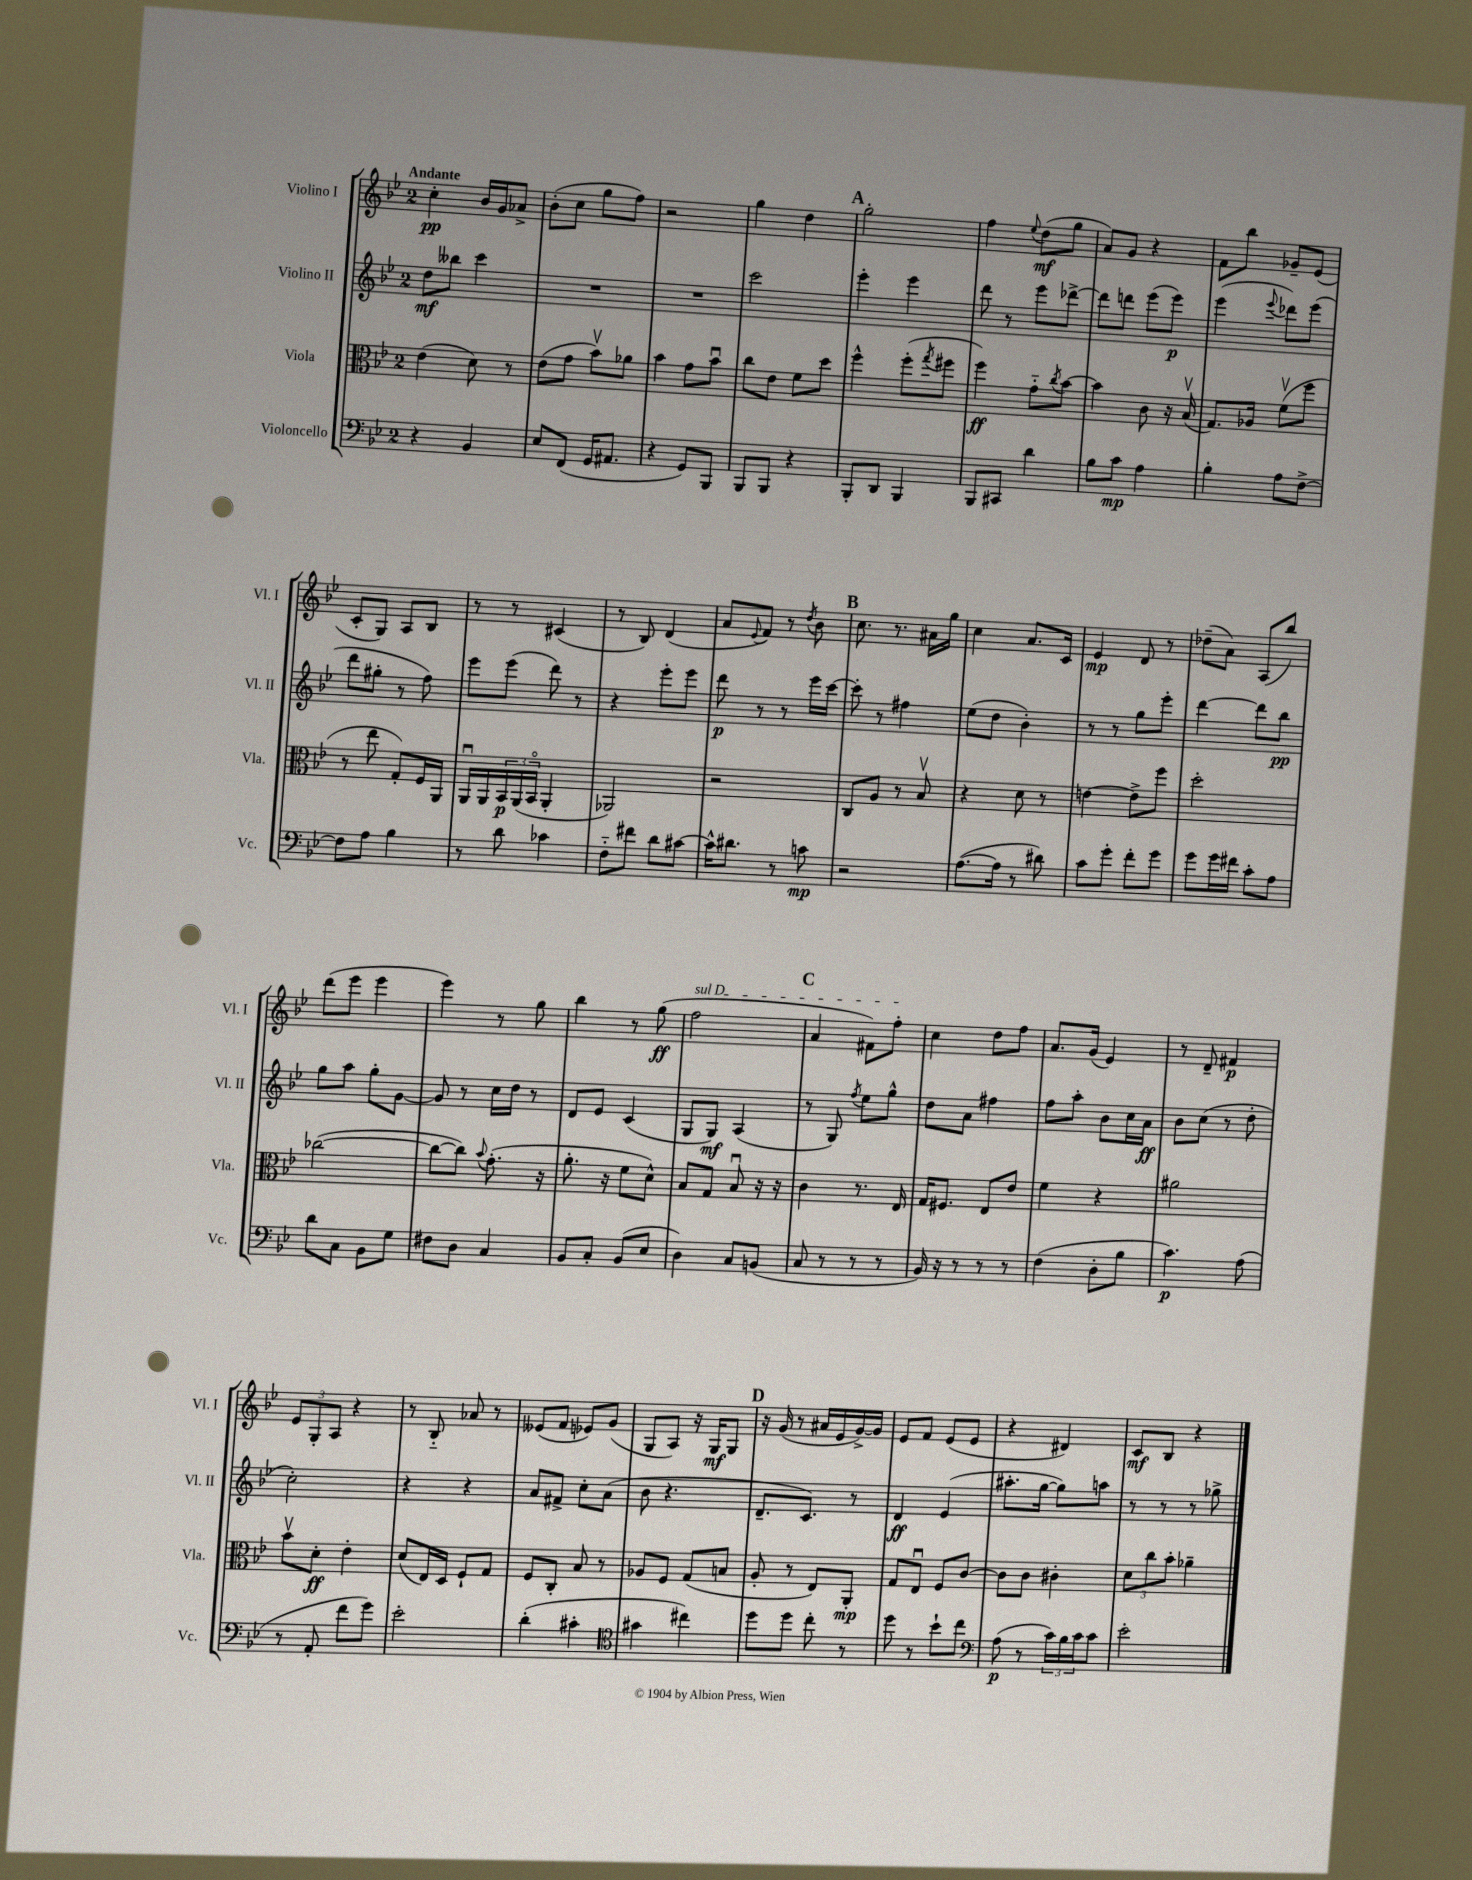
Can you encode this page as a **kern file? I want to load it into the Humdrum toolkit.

**kern	**dynam	**kern	**dynam	**kern	**dynam	**kern	**dynam
*part4	*part4	*part3	*part3	*part2	*part2	*part1	*part1
*staff4	*staff4	*staff3	*staff3	*staff2	*staff2	*staff1	*staff1
*I"Violoncello	*	*I"Viola	*	*I"Violino II	*	*I"Violino I	*
*I'Vc.	*	*I'Vla.	*	*I'Vl. II	*	*I'Vl. I	*
*clefF4	*	*clefC3	*	*clefG2	*	*clefG2	*
*k[b-e-]	*	*k[b-e-]	*	*k[b-e-]	*	*k[b-e-]	*
*M2/4	*	*M2/4	*	*M2/4	*	*M2/4	*
=1	=1	=1	=1	=1	=1	=1	=1
!	!	!	!	!	!	!LO:TX:a:B:t=Andante	!
4r	.	(4e-\	.	8dd\L	mf	4cc'\	pp
.	.	.	.	8bb--X\J	.	.	.
4BB-/	.	8d\)	.	4ccc\	.	16b-/LL	.
.	.	.	.	.	.	16g/J	.
.	.	8r	.	.	.	8a-X^/J	.
=2	=2	=2	=2	=2	=2	=2	=2
8E-/L	.	(8e-\L	.	2r	.	(8b-'\L	.
(8FF/J	.	8g\J	.	.	.	8cc\J	.
16GG/KL	.	8b-v\L)	.	.	.	8gg\L	.
8.AA#X/J	.	.	.	.	.	.	.
.	.	8a-X\J	.	.	.	8ff\J)	.
=3	=3	=3	=3	=3	=3	=3	=3
4r	.	4b-\	.	2r	.	2r	.
8GG/L)	.	8g\L	.	.	.	.	.
8BBB-/J	.	8b-u\J	.	.	.	.	.
=4	=4	=4	=4	=4	=4	=4	=4
8BBB-/L	.	8cc\L	.	2ccc\	.	4gg\	.
8BBB-/J	.	8e-\J	.	.	.	.	.
4r	.	8f\L	.	.	.	4dd\	.
.	.	8dd\J	.	.	.	.	.
!!LO:REH:place=s1:t=A
=5	=5	=5	=5	=5	=5	=5	=5
8BBB-'/L	.	4ff^^\	.	4eee-'\	.	2gg'\	.
8DD/J	.	.	.	.	.	.	.
4BBB-/	.	(8ff'\L	.	4eee-\	.	.	.
.	.	8qgg/	.	.	.	.	.
.	.	8ff#X\J	.	.	.	.	.
=6	=6	=6	=6	=6	=6	=6	=6
8BBB-/L	.	4ff\)	ff	8ddd\	.	4ff\	.
8CC#X/J	.	.	.	8r	.	.	.
.	.	.	.	.	.	8qqee-/	.
4d\	.	8g\L	.	8eee-\L	.	(8dd\L	mf
.	.	8qcc/	.	.	.	.	.
.	.	[8b-\J	.	[8ddd-X^\J	.	8gg\J	.
=7	=7	=7	=7	=7	=7	=7	=7
8B-\L	.	4b-\]	.	8ddd-\L]	.	8a/L)	.
8c\J	mp	.	.	8dddn\J	.	8g/J	.
4A\	.	8c\	.	(8eee-\L	.	4r	.
.	.	16r	.	8eee-\J)	p	.	.
.	.	(16B-v/	.	.	.	.	.
=8	=8	=8	=8	=8	=8	=8	=8
4B-'\	.	8.G/L)	.	(4eee-\	.	8f\L	.
.	.	.	.	.	.	8bb-\J	.
.	.	16A-X/Jk	.	.	.	.	.
.	.	.	.	8qqeee-/	.	.	.
8A\L	.	(8fv\L	.	8ddd-X\L)	.	8g-X~/L	.
[8F^\J	.	8ff\J	.	(8eee-\J	.	(8e-/J	.
!!LO:LB:g=z
=9	=9	=9	=9	=9	=9	=9	=9
8F\L]	.	8r	.	8ddd\L	.	8c'/L	.
8A\J	.	8ee-\	.	8gg#X'\J	.	8G/J)	.
4B-\	.	8G'/L)	.	8r	.	8A/L	.
.	.	16F/L	.	8ff\)	.	8B-/J	.
.	.	16AA/JJ	.	.	.	.	.
=10	=10	=10	=10	=10	=10	=10	=10
8r	.	16AAu/LL	.	8eee-\L	.	8r	.
.	.	16AA/	.	.	.	.	.
8d\	.	24BB-/	p	(8eee-\J	.	8r	.
.	.	(24AA/	.	.	.	.	.
.	.	24BB-/JJ	.	.	.	.	.
4c-X\	.	4AA'/	.	8ddd\)	.	(4c#X/	.
.	.	.	.	8r	.	.	.
=11	=11	=11	=11	=11	=11	=11	=11
8F\L	.	2AA-X/)	.	4r	.	8r	.
8f#X\J	.	.	.	.	.	8B-/)	.
8d\L	.	.	.	8eee-'\L	.	(4d/	.
[8c#X\J	.	.	.	8eee-\J	.	.	.
=12	=12	=12	=12	=12	=12	=12	=12
16c#^^\KL]	.	2r	.	8ddd\	p	8a/L	.
8.d#X\J	.	.	.	.	.	.	.
.	.	.	.	.	.	8qqe-/	.
.	.	.	.	8r	.	8f/J)	.
8r	.	.	.	8r	.	8r	.
.	.	.	.	.	.	8qdd/	.
8cn\	mp	.	.	16eee-\LL	.	8b-\	.
.	.	.	.	[16ccc\JJ	.	.	.
!!LO:REH:place=s1:t=B
=13	=13	=13	=13	=13	=13	=13	=13
2r	.	8C/L	.	8ccc'\]	.	8.cc\	.
.	.	8A/J	.	8r	.	.	.
.	.	.	.	.	.	8.r	.
.	.	8r	.	4ff#X\	.	.	.
.	.	8B-v/	.	.	.	16a#X\LL	.
.	.	.	.	.	.	16gg\JJ	.
=14	=14	=14	=14	=14	=14	=14	=14
([8.A\L	.	4r	.	(8ee-\L	.	4cc\	.
.	.	.	.	8dd\J	.	.	.
16A\Jk]	.	.	.	.	.	.	.
8r	.	8d\	.	4b-'\)	.	8.a/L	.
8d#X\)	.	8r	.	.	.	.	.
.	.	.	.	.	.	16c/Jk	.
=15	=15	=15	=15	=15	=15	=15	=15
8c\L	.	[4en\	.	8r	.	4e-/	mp
8g'\J	.	.	.	8r	.	.	.
8f'\L	.	8e^\L]	.	8gg\L	.	8d/	.
8g\J	.	8ff\J	.	8eee-'\J	.	8r	.
=16	=16	=16	=16	=16	=16	=16	=16
8g\L	.	2dd'\	.	[4ddd\	.	(8dd-X~\L	.
16g\L	.	.	.	.	.	8a\J)	.
16f#X\JJ	.	.	.	.	.	.	.
8c'\L	.	.	.	8ddd\L]	.	(8A/L	.
8A\J	.	.	.	8bb-\J	pp	8bb-/J)	.
!!LO:LB:g=z
=17	=17	=17	=17	=17	=17	=17	=17
8d\L	.	([2cc-X\	.	8gg\L	.	(8ddd\L	.
8C\J	.	.	.	8aa\J	.	8eee-\J	.
8BB-\L	.	.	.	8gg'\L	.	4eee-\	.
8G\J	.	.	.	[8g\J	.	.	.
=18	=18	=18	=18	=18	=18	=18	=18
8F#X\L	.	8cc-\L_	.	8g/]	.	4eee-\)	.
8D\J	.	8cc-\J])	.	8r	.	.	.
.	.	8qqb-/	.	.	.	.	.
4C/	.	(8.g'\	.	16cc\LL	.	8r	.
.	.	.	.	16dd\JJ	.	.	.
.	.	.	.	8r	.	8gg\	.
.	.	16r	.	.	.	.	.
=19	=19	=19	=19	=19	=19	=19	=19
8BB-/L	.	8.a'\	.	8d/L	.	4bb-\	.
8C'/J	.	.	.	8e-/J	.	.	.
.	.	16r	.	.	.	.	.
(8BB-/L	.	8f\L	.	(4c/	.	8r	.
8E-/J	.	8d^^\J)	.	.	.	(8gg\	ff
=20	=20	=20	=20	=20	=20	=20	=20
!	!	!	!	!	!	!LO:TX:a:i:t=sul D	!
4D\)	.	8B-/L	.	8G/L	.	2ff\	.
.	.	8G/J	.	8G/J)	mf	.	.
8C/L	.	8B-u/	.	(4A/	.	.	.
(8BBn/J	.	16r	.	.	.	.	.
.	.	16r	.	.	.	.	.
!!LO:REH:place=s1:t=C
=21	=21	=21	=21	=21	=21	=21	=21
8C/	.	4c\	.	8r	.	4a/	.
8r	.	.	.	8G/)	.	.	.
.	.	.	.	8qff/	.	.	.
8r	.	8.r	.	8ee-\L	.	8f#X\L)	.
8r	.	.	.	8gg^^\J	.	8ff'\J	.
.	.	16E-/	.	.	.	.	.
=22	=22	=22	=22	=22	=22	=22	=22
16BB-/)	.	16G/KL	.	8dd\L	.	4cc\	.
16r	.	8.F#X/J	.	.	.	.	.
8r	.	.	.	8a\J	.	.	.
8r	.	8E-/L	.	4ff#X\	.	8dd\L	.
8r	.	8e-/J	.	.	.	8ff\J	.
=23	=23	=23	=23	=23	=23	=23	=23
(4F\	.	4f\	.	8ff\L	.	8.a/L	.
.	.	.	.	8aa'\J	.	.	.
.	.	.	.	.	.	(16g/Jk	.
8D'\L	.	4r	.	8b-\L	.	4e-/)	.
8B-\J	.	.	.	16cc\L	.	.	.
.	.	.	.	16a\JJ	ff	.	.
=24	=24	=24	=24	=24	=24	=24	=24
4.c\)	p	2a#X\	.	8b-\L	.	8r	.
.	.	.	.	(8cc\J	.	8d~/	.
.	.	.	.	8r	.	4f#X/	p
(8A\	.	.	.	8dd'\	.	.	.
!!LO:LB:g=z
=25	=25	=25	=25	=25	=25	=25	=25
8r	.	8b-v\L	.	2cc'\)	.	12e-/L	.
.	.	.	.	.	.	12G'/	.
8AA'/	.	8d'\J	ff	.	.	.	.
.	.	.	.	.	.	12A/J	.
8f\L	.	4e-'\	.	.	.	4r	.
8g\J)	.	.	.	.	.	.	.
=26	=26	=26	=26	=26	=26	=26	=26
2e-'\	.	(8d/L	.	4r	.	8r	.
.	.	16E-/L)	.	.	.	8B-/	.
.	.	16D/JJ	.	.	.	.	.
.	.	8F`/L	.	4r	.	8a-X/	.
.	.	8G/J	.	.	.	8r	.
=27	=27	=27	=27	=27	=27	=27	=27
(4d'\	.	8F/L	.	8a/L	.	(8e--X/L	.
.	.	8C'/J	.	8f#X^/J	.	8f/J	.
4c#X'\	.	8B-/	.	8cc'\L	.	8e-X/L)	.
.	.	8r	.	(8a\J	.	(8g/J	.
=28	=28	=28	=28	=28	=28	=28	=28
*clefC4	*	*	*	*	*	*	*
4g#X\	.	8A-X/L	.	8b-\	.	8G/L	.
.	.	8F/J	.	4.r	.	8A/J)	.
4cc#X\)	.	(8G/L	.	.	.	16r	.
.	.	.	.	.	.	16G/KL	mf
.	.	8Bn/J	.	.	.	8G/J	.
!!LO:REH:place=s1:t=D
=29	=29	=29	=29	=29	=29	=29	=29
8dd\L	.	8A'/	.	8.d~/L	.	16r	.
.	.	.	.	.	.	(16g/	.
8dd\J	.	8r	.	.	.	8r	.
.	.	.	.	8.c/J)	.	.	.
8cc'\	.	8E-/L)	.	.	.	16a#X/LL	.
.	.	.	.	.	.	16e-/	.
8r	.	8AA'/J	mp	8r	.	[16g^/)	.
.	.	.	.	.	.	16g/JJ]	.
=30	=30	=30	=30	=30	=30	=30	=30
8dd\	.	8G/L	.	4d/	ff	8e-/L	.
8r	.	8E-u/J	.	.	.	8f/J	.
8b-`\L	.	8F/L	.	(4e-/	.	(8e-/L	.
8cc\J	.	[8c/J	.	.	.	8e-/J	.
=31	=31	=31	=31	=31	=31	=31	=31
*clefF4	*	*	*	*	*	*	*
(8A\	p	8c\L]	.	8.aa#X'\L	.	4r	.
8r	.	8c\J	.	.	.	.	.
.	.	.	.	[16gg\Jk	.	.	.
24c\LL)	.	4c#X'\	.	8gg\L])	.	4d#X/)	.
24B-\	.	.	.	.	.	.	.
24c\J	.	.	.	.	.	.	.
8c\J	.	.	.	8aan\J	.	.	.
=32	=32	=32	=32	=32	=32	=32	=32
2e-'\	.	12d\L	.	8r	.	8c/L	mf
.	.	12cc\	.	.	.	.	.
.	.	.	.	8r	.	8B-/J	.
.	.	12b-'\J	.	.	.	.	.
.	.	4a-X~\	.	8r	.	4r	.
.	.	.	.	8gg-X^\	.	.	.
==	==	==	==	==	==	==	==
*-	*-	*-	*-	*-	*-	*-	*-
